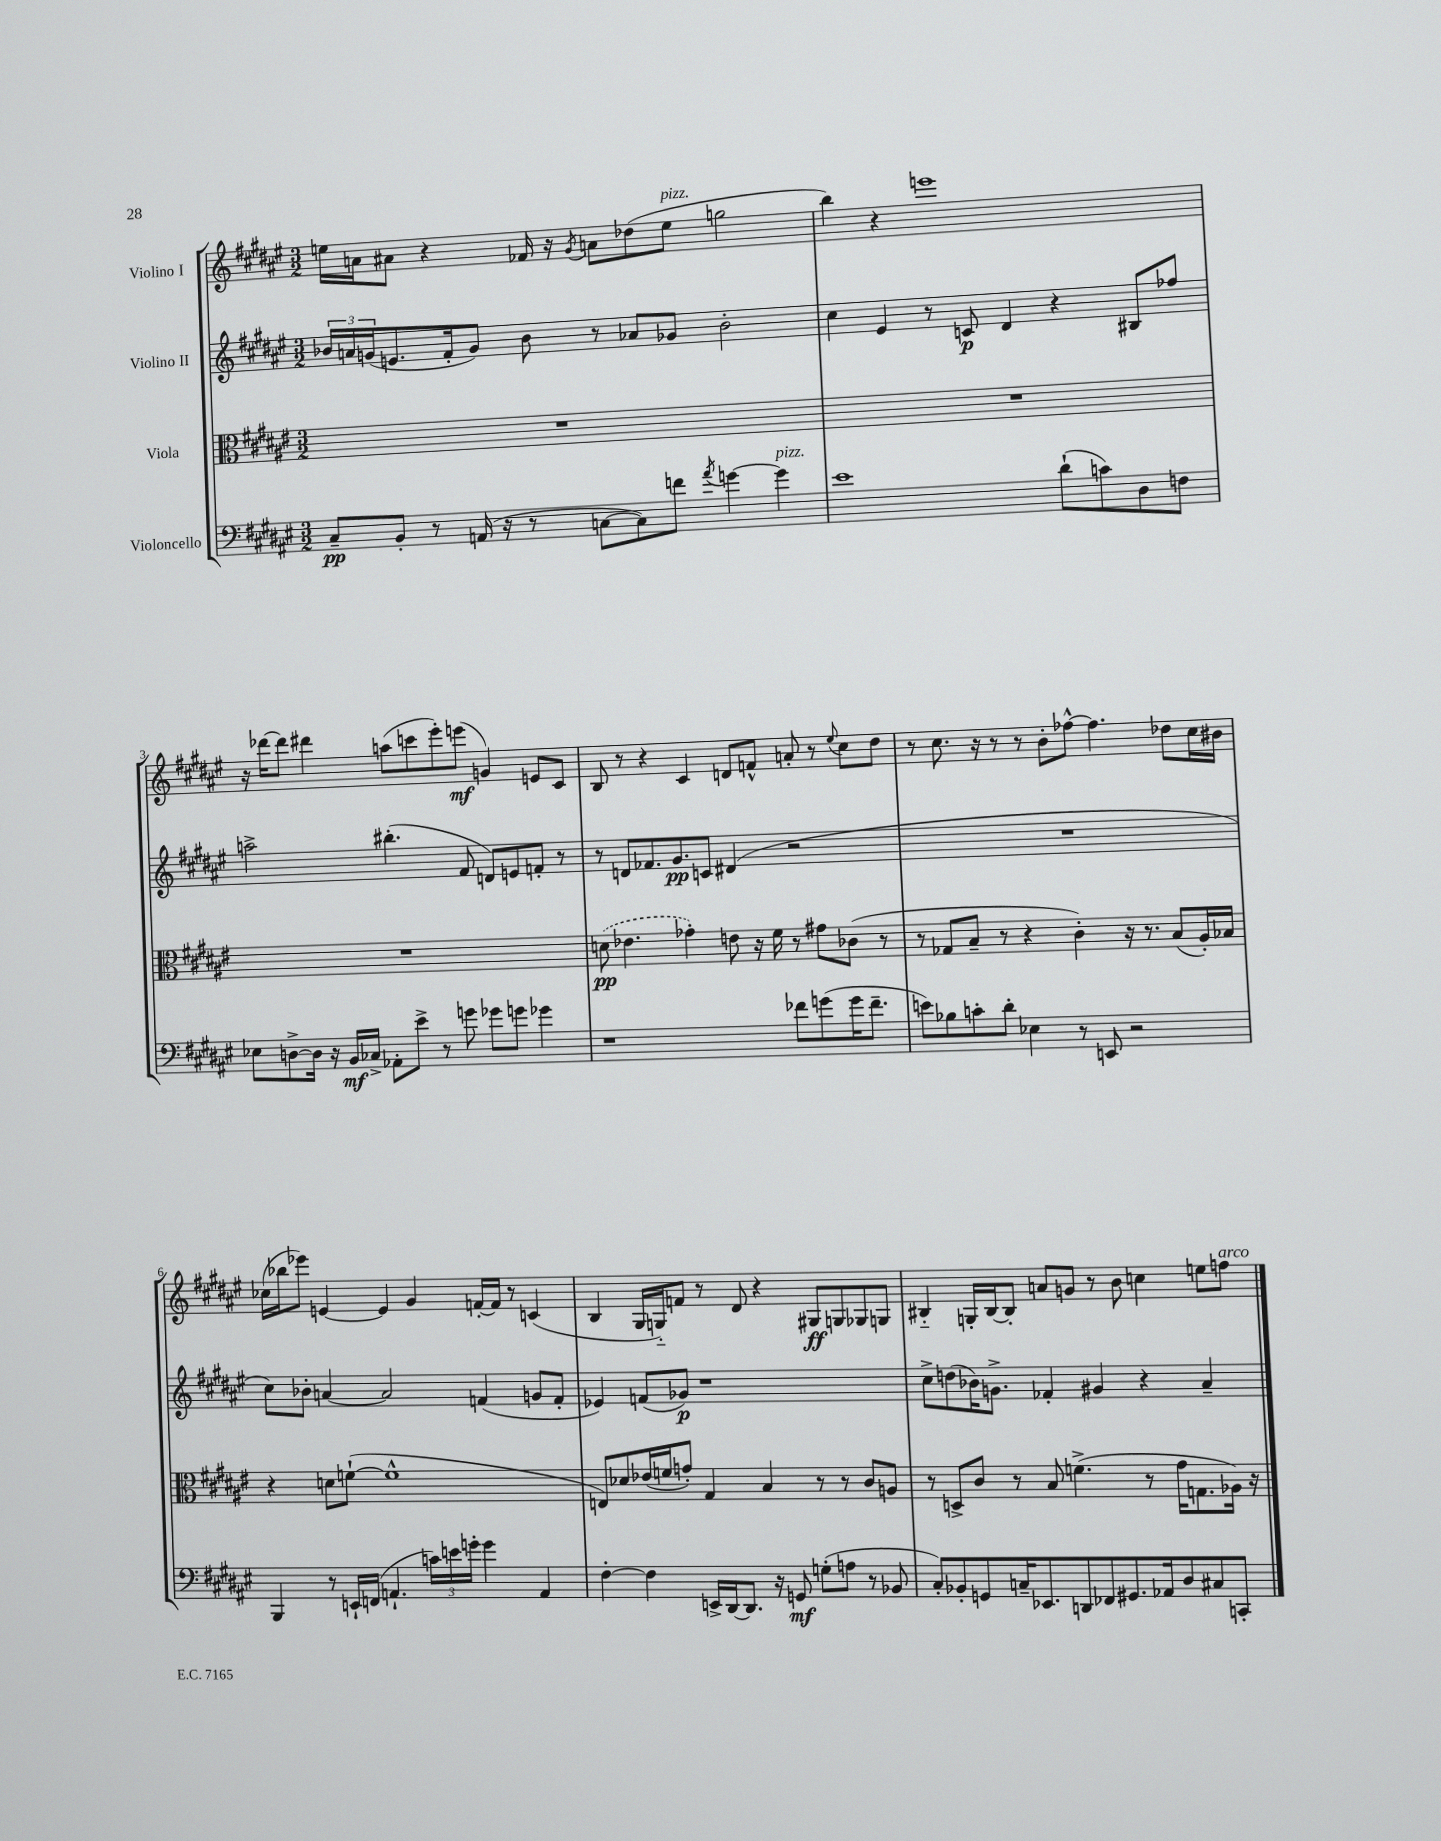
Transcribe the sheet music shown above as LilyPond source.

<<
\new StaffGroup <<
\new Staff = "s0" \with { instrumentName = "Violino I" } {
    \clef treble \key fis \major \numericTimeSignature \time 3/2
    e''16 a'16 ais'8 r4 fes'16 r16 \acciaccatura { gis'8 } a'8 des''8( e''8^\markup { \italic "pizz." } g''2 |
    b''4) r4 e'''1 |
    r16 des'''16~ des'''8 dis'''4 a''8( c'''8 eis'''8-.) e'''8\mf( g'4) e'8 cis'8 |
    b8 r8 r4 cis'4 d'8 f'8-^ a'8-. r8 \appoggiatura { eis''8 } cis''8 dis''8 |
    r8 cis''8. r16 r8 r8 b'8-. fes''8~-^ fes''4. des''8 cis''16 bis'16 |
    ces''16( bes''16 ees'''8) e'4~ e'4 gis'4 f'16~-. f'16 r8 c'4( |
    b4 gis16 g16-_) f'8 r8 dis'8 r4 gis8\ff g8 ges8 g8 |
    bis4-_ g16-. bis16~ bis8-. a'8 g'8 r8 b'8 c''4 e''8 f''8^\markup { \italic "arco" } \bar "|." |
}
\new Staff = "s1" \with { instrumentName = "Violino II" } {
    \clef treble \key fis \major \numericTimeSignature \time 3/2
    \tuplet 3/2 { bes'16 a'16 g'16( } e'8. fis'16-. g'8) bes'8 r8 aes'8 ges'8 bes'2-. |
    cis''4 eis'4 r8 c'8\p dis'4 r4 bis8 fes''8 |
    a''2-> bis''4.-.( fis'8 d'8) e'8 f'8-. r8 |
    r8 d'8 fes'8. gis'8.\pp c'8 dis'4( r2 |
    R1. |
    cis''8) bes'8-. a'4~ a'2 f'4( g'8 f'8-. |
    ees'4) f'8( ges'8\p) r1 |
    cis''8-> d''8( bes'16) g'8.-> fes'4-. gis'4 r4 ais'4-- \bar "|." |
}
\new Staff = "s2" \with { instrumentName = "Viola" } {
    \clef alto \key fis \major \numericTimeSignature \time 3/2
    R1. |
    R1. |
    R1. |
    \once \slurDashed d'8\pp( ees'4. ges'4-.) e'8 r16 fis'16 r8 gis'8 ces'8( r8 |
    r8 ges8 b8-- r8 r4 cis'4-.) r16 r8. b8( ais16-.) bes16 |
    r4 d'8 f'8~-!( f'1-^ |
    e8) des'8 ees'16( f'16 g'8-.) gis4 b4 r8 r8 cis'8 a8 |
    r8 d8-> cis'8 r8 b8 f'4.->( r8 gis'16 g8. aes16) r16 \bar "|." |
}
\new Staff = "s3" \with { instrumentName = "Violoncello" } {
    \clef bass \key fis \major \numericTimeSignature \time 3/2
    cis8--\pp b,8-. r8 a,16( r16 r8 c8~ c8) f'8 \acciaccatura { ais'8 } g'4~ g'4^\markup { \italic "pizz." } |
    eis'1 dis'8-!( c'8) dis8 f8 |
    ees8 d8~-> d16 r16 b,16\mf ces16-> aes,8-. eis'8-> r8 g'8 ges'8 g'8 ges'4 |
    r1 fes'8 g'8( g'16 fes'8.-- |
    e'8) bes8 c'8-. dis'8-. ees4 r8 e,8 r2 |
    b,,4 r8 e,16-! f,16( a,4.-! \tuplet 3/2 { c'16) e'16 g'16-. } g'4 a,4 |
    fis4~-. fis4 e,16-> dis,16~ dis,8. r16 g,8\mf g8-.( a8 r8 bes,8 |
    cis8-.) bes,8-. g,8 c16-- ees,8. d,8 fes,8 gis,8. aes,16 dis8 cis8 c,8-. \bar "|." |
}
>>
>>
